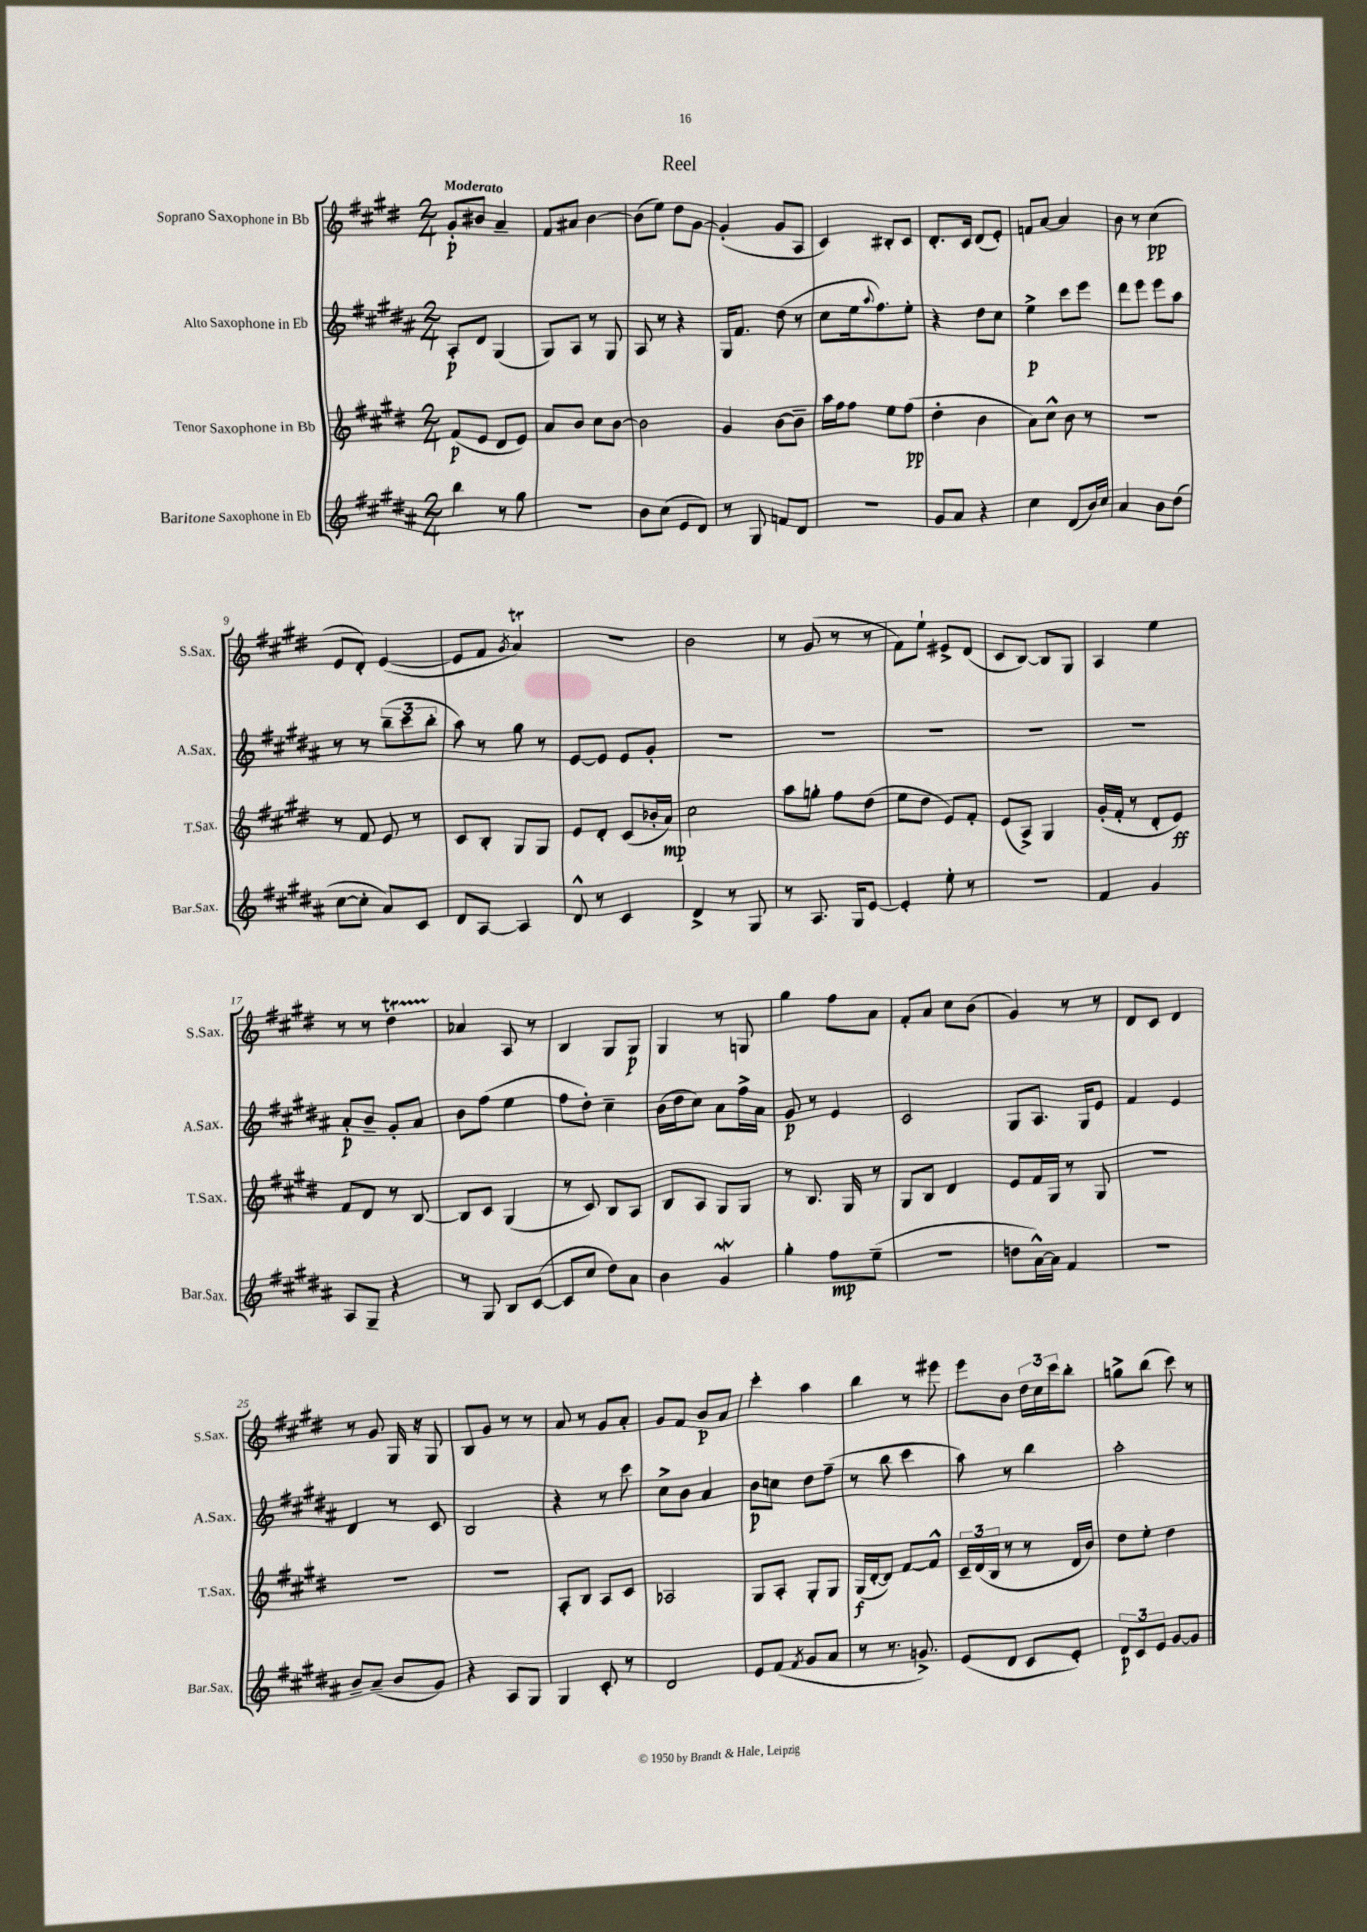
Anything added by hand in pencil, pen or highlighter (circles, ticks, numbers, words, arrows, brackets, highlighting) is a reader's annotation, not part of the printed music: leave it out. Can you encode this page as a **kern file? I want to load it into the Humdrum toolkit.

**kern	**dynam	**kern	**dynam	**kern	**dynam	**kern	**dynam
*part4	*part4	*part3	*part3	*part2	*part2	*part1	*part1
*staff4	*staff4	*staff3	*staff3	*staff2	*staff2	*staff1	*staff1
*I"Baritone Saxophone in Eb	*	*I"Tenor Saxophone in Bb	*	*I"Alto Saxophone in Eb	*	*I"Soprano Saxophone in Bb	*
*I'Bar.Sax.	*	*I'T.Sax.	*	*I'A.Sax.	*	*I'S.Sax.	*
*clefG2	*	*clefG2	*	*clefG2	*	*clefG2	*
*k[f#c#g#d#a#]	*	*k[f#c#g#d#]	*	*k[f#c#g#d#a#]	*	*k[f#c#g#d#]	*
*M2/4	*	*M2/4	*	*M2/4	*	*M2/4	*
=1	=1	=1	=1	=1	=1	=1	=1
!	!	!	!	!	!	!LO:TX:a:B:t=Moderato	!
4bb\	.	(8f#/L	p	8A#'/L	p	8g#'/L	p
.	.	8e/J	.	8d#/J	.	8b#X/J	.
8r	.	8d#/L	.	(4G#/	.	4a~/	.
8gg#\	.	8e/J)	.	.	.	.	.
=2	=2	=2	=2	=2	=2	=2	=2
2r	.	8a/L	.	8G#/L)	.	8f#/L	.
.	.	8b/J	.	8A#/J	.	8a#X/J	.
.	.	8cc#\L	.	8r	.	[4b\	.
.	.	[8b\J	.	8G#/	.	.	.
=3	=3	=3	=3	=3	=3	=3	=3
8b\L	.	2b\]	.	8A#/	.	(8b\L]	.
(8cc#\J	.	.	.	8r	.	8ee\J)	.
8e/L	.	.	.	4r	.	8dd#\L	.
8d#/J)	.	.	.	.	.	[8g#\J	.
=4	=4	=4	=4	=4	=4	=4	=4
8r	.	4g#/	.	16G#/KL	.	(4g#'/]	.
.	.	.	.	8.f#/J	.	.	.
8G#/	.	.	.	.	.	.	.
8fn/L	.	[8b\L	.	(8dd#\	.	8g#/L	.
8d#/J	.	8b~\J]	.	8r	.	8A/J	.
=5	=5	=5	=5	=5	=5	=5	=5
2r	.	16aa\LL	.	8cc#\L	.	4c#/)	.
.	.	16ff#\J	.	.	.	.	.
.	.	8ff#\J	.	16ee\k	.	.	.
.	.	.	.	8qqaa#/	.	.	.
.	.	.	.	8.ff#\)	.	.	.
.	.	8ee\L	.	.	.	8B#X'/L	.
.	.	(8ff#\J	pp	8ee'\J	.	8c#/J	.
=6	=6	=6	=6	=6	=6	=6	=6
8g#/L	.	4dd#'\	.	4r	.	8.d#'/L	.
8a#/J	.	.	.	.	.	.	.
.	.	.	.	.	.	16c#/Jk	.
4r	.	4b\	.	8dd#\L	.	(8d#/L	.
.	.	.	.	8cc#\J	.	8e'/J)	.
=7	=7	=7	=7	=7	=7	=7	=7
4cc#\	.	8a\L)	.	4ee^\	p	8fn/L	.
.	.	8cc#^^\J	.	.	.	[8a/J	.
(8d#/L	.	8b\	.	8ccc#\L	.	4a/]	.
16b/L)	.	8r	.	8eee\J	.	.	.
16cc#/JJ	.	.	.	.	.	.	.
=8	=8	=8	=8	=8	=8	=8	=8
4a#/	.	2r	.	8ddd#\L	.	8b\	.
.	.	.	.	8eee\J	.	8r	.
8b\L	.	.	.	8eee\L	.	(4cc#\	pp
(8dd#\J	.	.	.	8aa#\J	.	.	.
!!LO:LB:g=z
=9	=9	=9	=9	=9	=9	=9	=9
[8cc#\L	.	8r	.	8r	.	8e/L	.
8cc#'\J]	.	8f#/	.	8r	.	8d#'/J)	.
8a#/L)	.	8e/	.	(12bb~\L	.	([4e/	.
.	.	.	.	12ccc#\	.	.	.
8c#/J	.	8r	.	.	.	.	.
.	.	.	.	12bb'\J	.	.	.
=10	=10	=10	=10	=10	=10	=10	=10
8d#/L	.	8c#/L	.	8aa#\)	.	8e/L]	.
[8A#/J	.	8B'/J	.	8r	.	8f#/J	.
.	.	.	.	.	.	8qg#/	.
4A#/]	.	8G#/L	.	8gg#\	.	4aT/)	.
.	.	8G#/J	.	8r	.	.	.
=11	=11	=11	=11	=11	=11	=11	=11
8d#^^/	.	8e/L	.	[8e/L	.	2r	.
8r	.	8d#'/J	.	8e/J]	.	.	.
4c#/	.	(8c#/L	.	8e/L	.	.	.
.	.	16b-X'/L	.	8g#'/J	.	.	.
.	.	16a/JJ)	mp	.	.	.	.
=12	=12	=12	=12	=12	=12	=12	=12
4d#^/	.	2cc#\	.	2r	.	2b\	.
8r	.	.	.	.	.	.	.
8G#/	.	.	.	.	.	.	.
=13	=13	=13	=13	=13	=13	=13	=13
8r	.	8aa\L	.	2r	.	8r	.
8.A#/	.	8ggn'\J	.	.	.	(8g#/	.
.	.	8ff#\L	.	.	.	8r	.
16G#/KL	.	.	.	.	.	.	.
[8e/J	.	(8dd#\J	.	.	.	8r	.
=14	=14	=14	=14	=14	=14	=14	=14
4e'/]	.	8ee\L	.	2r	.	8f#\L)	.
.	.	8dd#\J	.	.	.	8ee`\J	.
8ee'\	.	8e/L)	.	.	.	8e#X^/L	.
8r	.	8f#'/J	.	.	.	(8d#/J	.
=15	=15	=15	=15	=15	=15	=15	=15
2r	.	(8e/L	.	2r	.	8c#/L	.
.	.	8A^/J)	.	.	.	[8B/J)	.
.	.	4G#/	.	.	.	8B/L]	.
.	.	.	.	.	.	8G#/J	.
=16	=16	=16	=16	=16	=16	=16	=16
4f#/	.	(16g#'/LL	.	2r	.	4A/	.
.	.	16f#'/JJ	.	.	.	.	.
.	.	8r	.	.	.	.	.
4g#/	.	8d#'/L	.	.	.	4ee\	.
.	.	8e/J)	ff	.	.	.	.
!!LO:LB:g=z
=17	=17	=17	=17	=17	=17	=17	=17
8A#/L	.	8f#/L	.	8a#'/L	p	8r	.
8G#~/J	.	8d#/J	.	8b~/J	.	8r	.
4r	.	8r	.	8g#'/L	.	4dd#t\	.
.	.	[8B/	.	8a#/J	.	.	.
=18	=18	=18	=18	=18	=18	=18	=18
8r	.	8B/L]	.	8b\L	.	4a-X/	.
8G#/	.	8c#/J	.	(8ff#\J	.	.	.
8B/L	.	(4G#/	.	4ee\	.	8A/	.
([8c#/J	.	.	.	.	.	8r	.
=19	=19	=19	=19	=19	=19	=19	=19
8c#/L]	.	8r	.	8ff#\L	.	4B/	.
8cc#/J	.	8c#/)	.	8dd#'\J)	.	.	.
8dd#\L)	.	8B/L	.	4cc#~\	.	8G#/L	.
8a#\J	.	8A/J	.	.	.	8G#/J	p
=20	=20	=20	=20	=20	=20	=20	=20
4b\	.	8B/L	.	(16b\LL	.	4G#/	.
.	.	.	.	16dd#\J	.	.	.
.	.	8A/J	.	8cc#\J)	.	.	.
4g#W/	.	8G#/L	.	8a#\L	.	8r	.
.	.	8G#/J	.	16ff#^\L	.	8Gn/	.
.	.	.	.	16a#\JJ	.	.	.
=21	=21	=21	=21	=21	=21	=21	=21
4gg#'\	.	8r	.	8g#/	p	4gg#\	.
.	.	8.B/	.	8r	.	.	.
8ff#\L	mp	.	.	4e/	.	8ff#\L	.
.	.	16G#/	.	.	.	.	.
(8ee~\J	.	8r	.	.	.	8a\J	.
=22	=22	=22	=22	=22	=22	=22	=22
2r	.	8G#/L	.	2c#/	.	8f#'/L	.
.	.	8B/J	.	.	.	8a/J	.
.	.	4d#/	.	.	.	8cc#\L	.
.	.	.	.	.	.	(8b\J	.
=23	=23	=23	=23	=23	=23	=23	=23
8ddn\L	.	8e/L	.	8G#/L	.	4g#/)	.
[16a#^^\L)	.	16f#/L	.	8.A#/J	.	.	.
16a#\JJ]	.	16G#/JJ	.	.	.	.	.
4f#/	.	8r	.	.	.	8r	.
.	.	.	.	16G#/KL	.	.	.
.	.	8G#/	.	8e/J	.	8r	.
=24	=24	=24	=24	=24	=24	=24	=24
2r	.	2r	.	4f#/	.	8d#/L	.
.	.	.	.	.	.	8c#/J	.
.	.	.	.	4e/	.	4d#/	.
!!LO:LB:g=z
=25	=25	=25	=25	=25	=25	=25	=25
8b~/L	.	2r	.	4d#/	.	8r	.
(8a#~/J	.	.	.	.	.	8g#/	.
8b/L	.	.	.	8r	.	16G#/	.
.	.	.	.	.	.	16r	.
8g#/J)	.	.	.	8c#/	.	8G#/	.
=26	=26	=26	=26	=26	=26	=26	=26
4r	.	2r	.	2B/	.	8B/L	.
.	.	.	.	.	.	8g#/J	.
8A#/L	.	.	.	.	.	8r	.
8G#/J	.	.	.	.	.	8r	.
=27	=27	=27	=27	=27	=27	=27	=27
4G#/	.	8A'/L	.	4r	.	8a/	.
.	.	8B/J	.	.	.	8r	.
8c#'/	.	8A/L	.	8r	.	8g#/L	.
8r	.	8c#/J	.	8ccc#\	.	8a'/J	.
=28	=28	=28	=28	=28	=28	=28	=28
2d#/	.	2A-X/	.	8cc#^\L	.	8g#/L	.
.	.	.	.	8b\J	.	8f#/J	.
.	.	.	.	4a#/	.	8b/L	p
.	.	.	.	.	.	8a/J	.
=29	=29	=29	=29	=29	=29	=29	=29
8e/L	.	8G#/L	.	8b\L	p	4ccc#'\	.
(8f#/J	.	8A'/J	.	8ccn\J	.	.	.
8qf#/	.	.	.	.	.	.	.
8g#/L	.	8G#'/L	.	8dd#\L	.	4aa\	.
8a#/J	.	8G#/J	.	(8ff#~\J	.	.	.
=30	=30	=30	=30	=30	=30	=30	=30
8r	.	(16G#/LL	f	8r	.	4bb\	.
.	.	[16d#'/J	.	.	.	.	.
8.r	.	8d#/J])	.	8bb\	.	.	.
.	.	[8f#/L	.	4ccc#\	.	8r	.
8.gn^/)	.	.	.	.	.	.	.
.	.	8f#^^/J]	.	.	.	8eee#X\	.
=31	=31	=31	=31	=31	=31	=31	=31
(8e/L	.	24c#~/LL	.	8aa#\)	.	8eee\L	.
.	.	(24d#/	.	.	.	.	.
.	.	24B/JJ	.	.	.	.	.
8d#/J	.	8r	.	8r	.	8b\J	.
8c#/L	.	8r	.	4bb\	.	24dd#\LL	.
.	.	.	.	.	.	24cc#\	.
.	.	.	.	.	.	24ccc#\J	.
8e'/J)	.	16d#/LL	.	.	.	8bb'\J	.
.	.	16b/JJ)	.	.	.	.	.
=32	=32	=32	=32	=32	=32	=32	=32
12d#/L	p	8dd#\L	.	2aa#'\	.	8ggn^\L	.
12c#/	.	.	.	.	.	.	.
.	.	8ee'\J	.	.	.	(8bb\J	.
12e/J	.	.	.	.	.	.	.
[8g#/L	.	4dd#\	.	.	.	8ccc#\)	.
8g#/J]	.	.	.	.	.	8r	.
==	==	==	==	==	==	==	==
*-	*-	*-	*-	*-	*-	*-	*-
